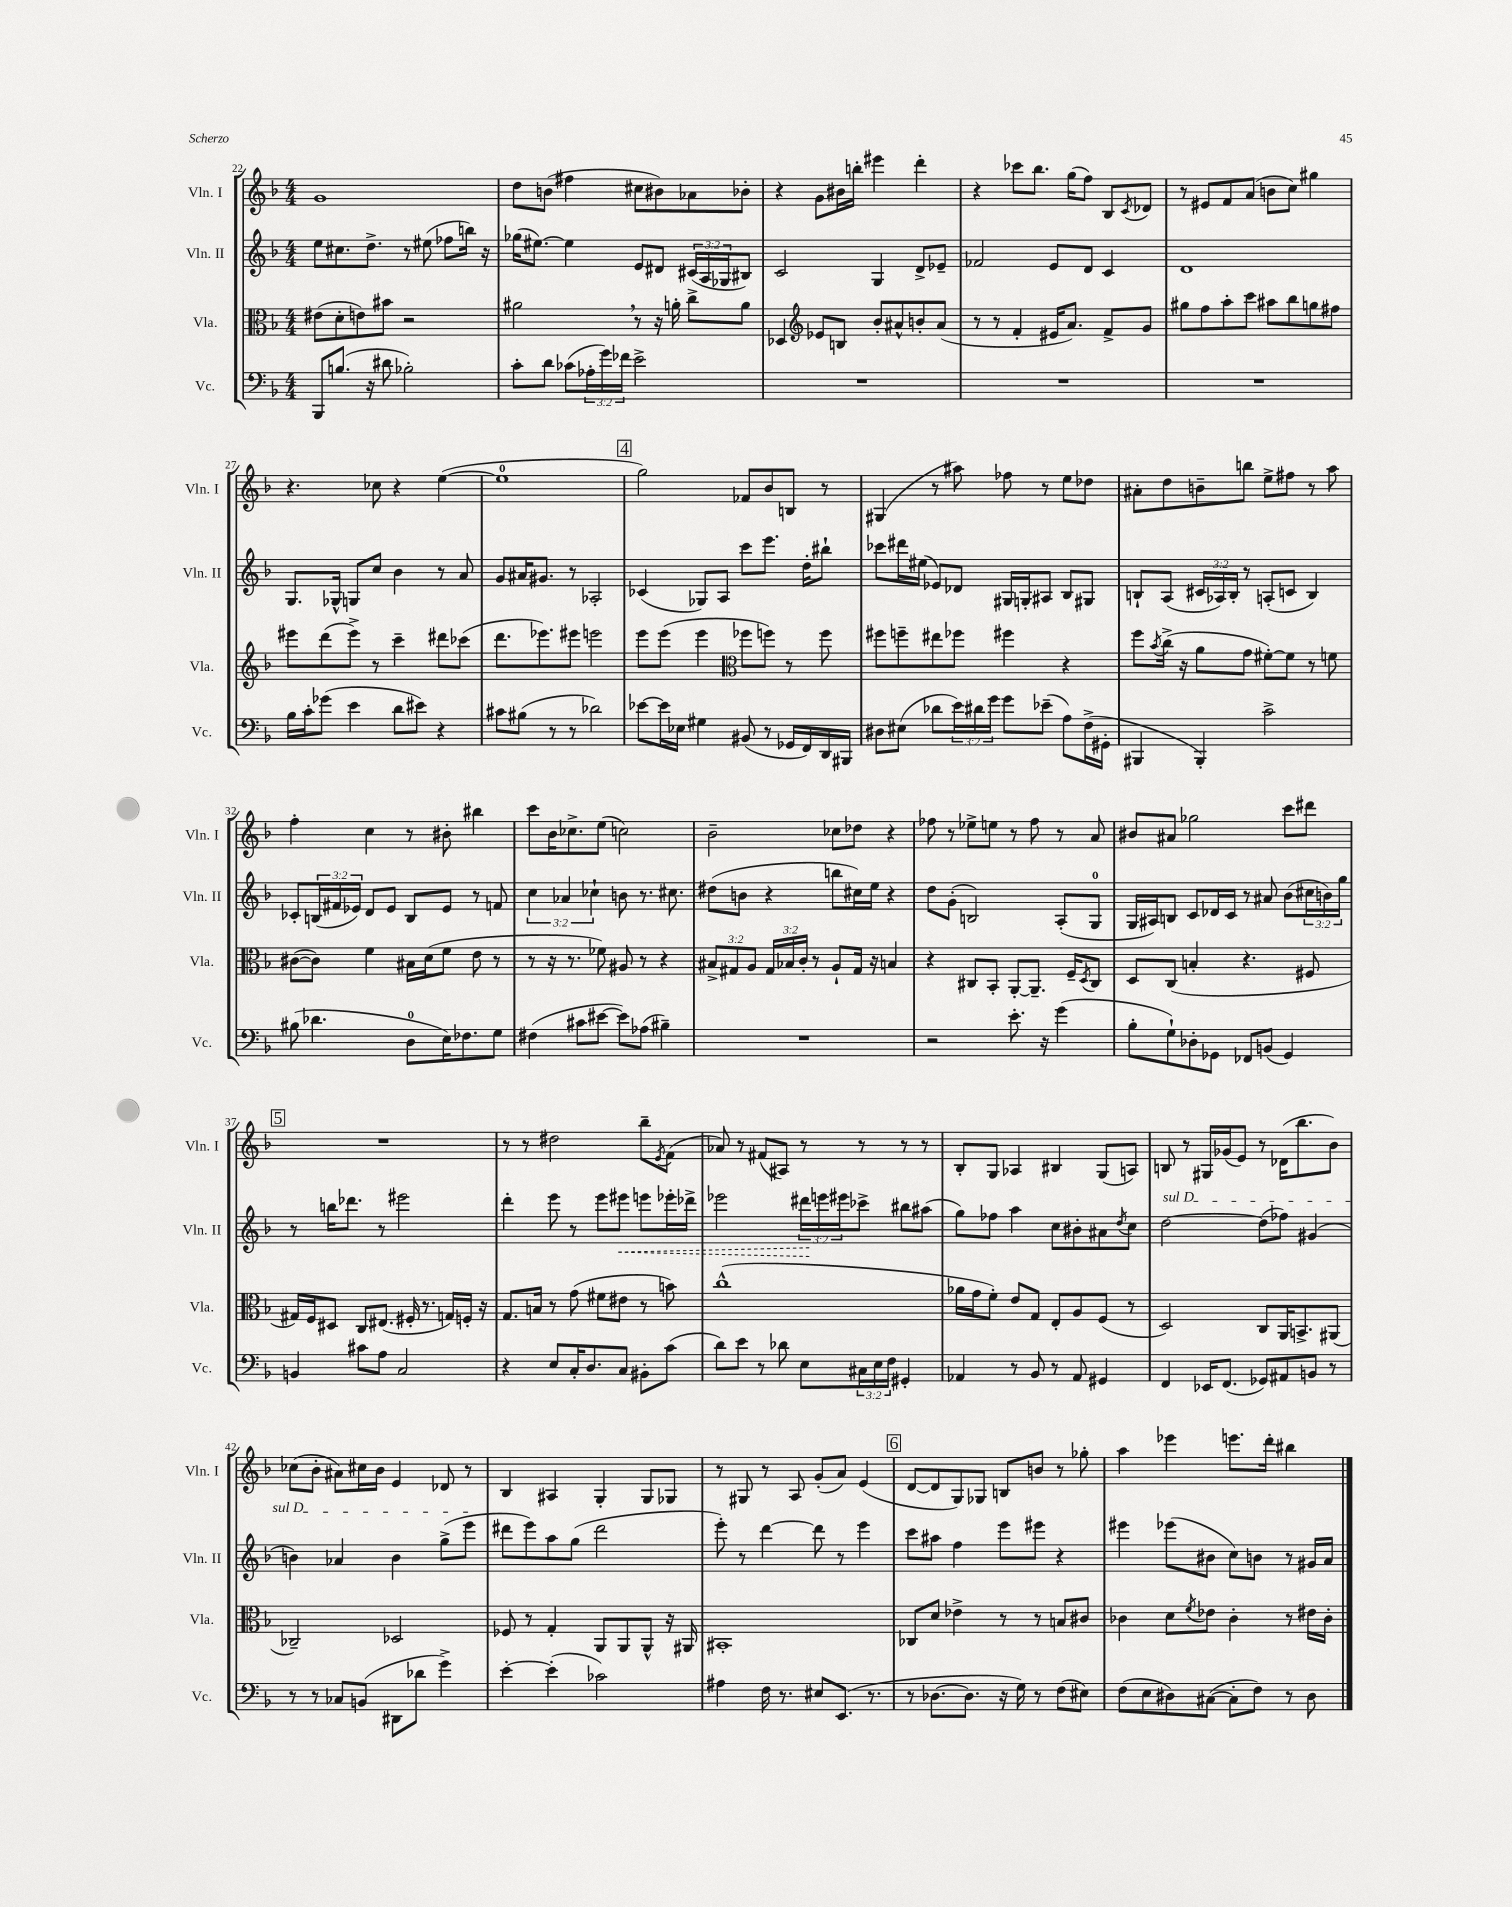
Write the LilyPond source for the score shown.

<<
\new StaffGroup <<
\new Staff = "s0" \with { instrumentName = "Vln. I" shortInstrumentName = "Vln. I" } {
    \clef treble \key f \major \numericTimeSignature \time 4/4
    g'1 |
    d''8 b'8( fis''4 cis''8 bis'8) aes'8 bes'8-. |
    r4 g'8 bis'16 b''16-. eis'''4 d'''4-. |
    r4 ces'''8 bes''8. g''16( f''8) bes8 \acciaccatura { c'8 } des'8 |
    r8 eis'8 f'8 a'8( b'8 c''8) gis''4 |
    r4. ces''8 r4 e''4~( |
    e''1-0 |
    \mark \markup { \box "4" } g''2) fes'8 bes'8 b8 r8 |
    gis4( r8 ais''8) fes''8 r8 e''8 des''8 |
    ais'8-. d''8 b'8-- b''8 e''8-> fis''8 r8 a''8 |
    f''4-. c''4 r8 bis'8-. bis''4 |
    c'''8 bes'16 ces''8.-> e''8( c''2) |
    bes'2-- ces''8 des''8 r4 |
    fes''8 r8 ees''8-> e''8 r8 fes''8 r8 a'8 |
    bis'8 ais'8 ges''2 c'''8 dis'''8 |
    \mark \markup { \box "5" } R1 |
    r8 r8 dis''2 bes''8-- \acciaccatura { e'8 } f'8( |
    aes'8) r8 fis'8( ais8) r8 r8 r8 r8 |
    bes8-. g8 aes4 bis4 g8( a8) |
    b8 r8 gis16 ges'16( e'8) r8 des'16( bes''8. bes'8) |
    ces''8( bes'8-. ais'8) cis''16 bes'16 e'4 des'8 r8 |
    bes4 ais4 g4-. g8 ges8 |
    r8 gis8 r8 a8 g'8-.( a'8) e'4( |
    \mark \markup { \box "6" } d'8~ d'8 g8) ges8 b8 b'8 r8 ges''8-. |
    a''4 ees'''4 e'''8. d'''16-. bis''4 \bar "|." |
}
\new Staff = "s1" \with { instrumentName = "Vln. II" shortInstrumentName = "Vln. II" } {
    \clef treble \key f \major \numericTimeSignature \time 4/4 \override Staff.TupletNumber.text = #tuplet-number::calc-fraction-text
    e''8 cis''8. d''8.-> r8 eis''8( fes''8 b''16) r16 |
    ges''16( eis''8.~) eis''4 e'8 dis'8 \tuplet 3/2 { cis'16( a16 ges16 } bis8) |
    c'2 g4 d'8-> ees'8-- |
    fes'2 e'8 d'8 c'4 |
    d'1 |
    g8. ges16-^ g8 c''8 bes'4 r8 a'8 |
    g'8 ais'16 gis'8. r8 aes2-. |
    \mark \markup { \box "4" } ces'4( ges8) a8 c'''8 e'''8. d''16-. bis''8-! |
    ces'''8 dis'''16 eis''16( ees'8) des'8 gis16 g16-. ais8 bes8 gis8 |
    b8-! a8( \tuplet 3/2 { cis'16 aes16) b16-. } r8 a8-.( c'8 b4) |
    ces'8-. \tuplet 3/2 { b16( fis'16 ees'16) } d'8 ees'8 b8 ees'8 r8 f'8 |
    \tuplet 3/2 { c''4 aes'4 ces''4-! } b'8 r8. cis''8. |
    dis''8( b'8 r4 b''8 cis''16) e''16 r4 |
    d''8 g'8-.( b2) a8-.( g8-0 |
    g16 ais16) b8 c'8 des'16 c'16 r8 ais'8 bes'8( \tuplet 3/2 { cis''16 b'16) g''16 } |
    \mark \markup { \box "5" } r8 b''16 des'''8. r8 eis'''2 |
    d'''4-. e'''8 r8 e'''8 \once \override Hairpin.style = #'dashed-line eis'''8\< e'''8 ees'''16-. des'''16-> |
    ees'''2 \tuplet 3/2 { dis'''16\! e'''16 eis'''16 } ces'''8-> bis''8 ais''8( |
    g''8) fes''8 a''4 c''8 bis'8-. ais'8 \acciaccatura { d''8 } c''8 |
    \once \override TextSpanner.bound-details.left.text = \markup { \italic "sul D" } d''2~\startTextSpan d''8( fes''8) gis'4( |
    b'4) aes'4 b'4 g''8->( e'''8\stopTextSpan |
    dis'''8 e'''8) a''8 g''8( dis'''2 |
    e'''8-.) r8 d'''4~ d'''8 r8 e'''4 |
    \mark \markup { \box "6" } c'''8 ais''8 f''4 e'''8 eis'''8 r4 |
    eis'''4 ees'''8( bis'8 c''8) b'8 r8 gis'16 a'16 \bar "|." |
}
\new Staff = "s2" \with { instrumentName = "Vla." shortInstrumentName = "Vla." } {
    \clef alto \key f \major \numericTimeSignature \time 4/4 \override Staff.TupletNumber.text = #tuplet-number::calc-fraction-text
    eis'8( d'8-. e'8) bis'8 r2 |
    ais'2 \breathe r8 r16 a'16-. c''8-> a'8 |
    des4 \clef treble ees'8 b8 bes'8-. ais'8-^ b'8-. ais'8( |
    r8 r8 f'4-. eis'16 a'8.) f'8-> g'8 |
    gis''8 f''8 a''8-. c'''8 ais''8 bes''8 g''8 fis''8 |
    eis'''8 d'''8( eis'''8->) r8 c'''4-- dis'''8 ces'''8( |
    d'''8. ees'''8.) eis'''8 e'''2 |
    \mark \markup { \box "4" } e'''8 e'''8( e'''4 \clef alto fes''8 f''8) r8 f''8 |
    fis''8 f''8-- eis''8 fes''8 fis''4 r4 |
    f''8 \acciaccatura { bes'8 } c''16->( r16 a'8 g'8 fis'8~-.) fis'8 r8 f'8 |
    cis'8~( cis'8) f'4 bis16 d'16( f'8 e'8 r8 |
    r8 r16 r8. fes'8) ais8 r8 r4 |
    \tuplet 3/2 { bis8-> gis8 a8 } \tuplet 3/2 { gis16 bes16 c'16-. } r8 a8-! gis16 r16 b4 |
    r4 cis8 bes,8-. a,8~-. a,8.-- f16-- \acciaccatura { d8 } cis8 |
    d8 c8( b4-. r4. fis8 |
    \mark \markup { \box "5" } gis16) f16 dis8 c8 eis8.( fis16-. r8. g16) f16-. r16 |
    g8. b16 r8 g'8( fis'8 eis'8 r8 b'8) |
    c''1-^( |
    aes'16 g'16 f'8-.) e'8 g8 e8-. a8 f8( r8 |
    d2) c8 a,16 b,8.-> ais,8( |
    ces2--) des2 |
    fes8 r8 g4-. a,8 a,8 a,8-^ r16 ais,16 |
    bis,1-. |
    \mark \markup { \box "6" } ces8 d'8 ees'4-> r8 r8 b8 cis'8 |
    ces'4 d'8 \acciaccatura { f'8 } ees'8 ces'4-. r8 eis'16 ces'16-. \bar "|." |
}
\new Staff = "s3" \with { instrumentName = "Vc." shortInstrumentName = "Vc." } {
    \clef bass \key f \major \numericTimeSignature \time 4/4 \override Staff.TupletNumber.text = #tuplet-number::calc-fraction-text
    bes,,8 b8.( r16 dis'8 bes2-.) |
    c'8-. d'8 ces'8( \tuplet 3/2 { aes16-. g'16) fes'16 } e'2-> |
    R1 |
    R1 |
    R1 |
    bes16 c'16-. ges'8( e'4 d'8 eis'8) r4 |
    cis'8 bis8( r8 r8 des'2) |
    \mark \markup { \box "4" } ees'8~ ees'16 ees16 gis4 bis,8( r8 ges,16 f,16) d,16 bis,,16 |
    dis8 eis8( des'8 \tuplet 3/2 { e'16) dis'16 g'16 } g'8 ees'8--( a8) f16->( gis,16-. |
    bis,,4 bis,,4-.) c'2-> |
    bis8( des'4. d8-0 e16) fes8. g8 |
    fis4( cis'8 eis'8~ eis'8) aes8( bis4--) |
    R1 |
    r2 e'8.-. r16 g'4( |
    bes8-. g8-!) des8-. ges,8 fes,8 b,8( ges,4) |
    \mark \markup { \box "5" } b,4 cis'8 a8 c2 |
    r4 e8 c16-. d8. c8 bis,8-. c'8( |
    d'8) e'8 r8 des'8 e8 \tuplet 3/2 { cis16 e16 f16 } gis,4-. |
    aes,4 r8 bes,8 r8 aes,8 gis,4 |
    f,4 ees,16 f,8.( ges,8) ais,8 b,8 r8 |
    r8 r8 ces8 b,8( dis,8 des'8 g'4->) |
    e'4~-. e'4-.( ces'2) |
    ais4 f16 r8. eis8 e,8.( r8. |
    \mark \markup { \box "6" } r8 des8.~ des8. r16 g16) r8 f8( eis8) |
    f8( e8 dis8) cis8~( cis8-. f8) r8 dis8 \bar "|." |
}
>>
>>
\layout { \context { \Score currentBarNumber = #22 } }
